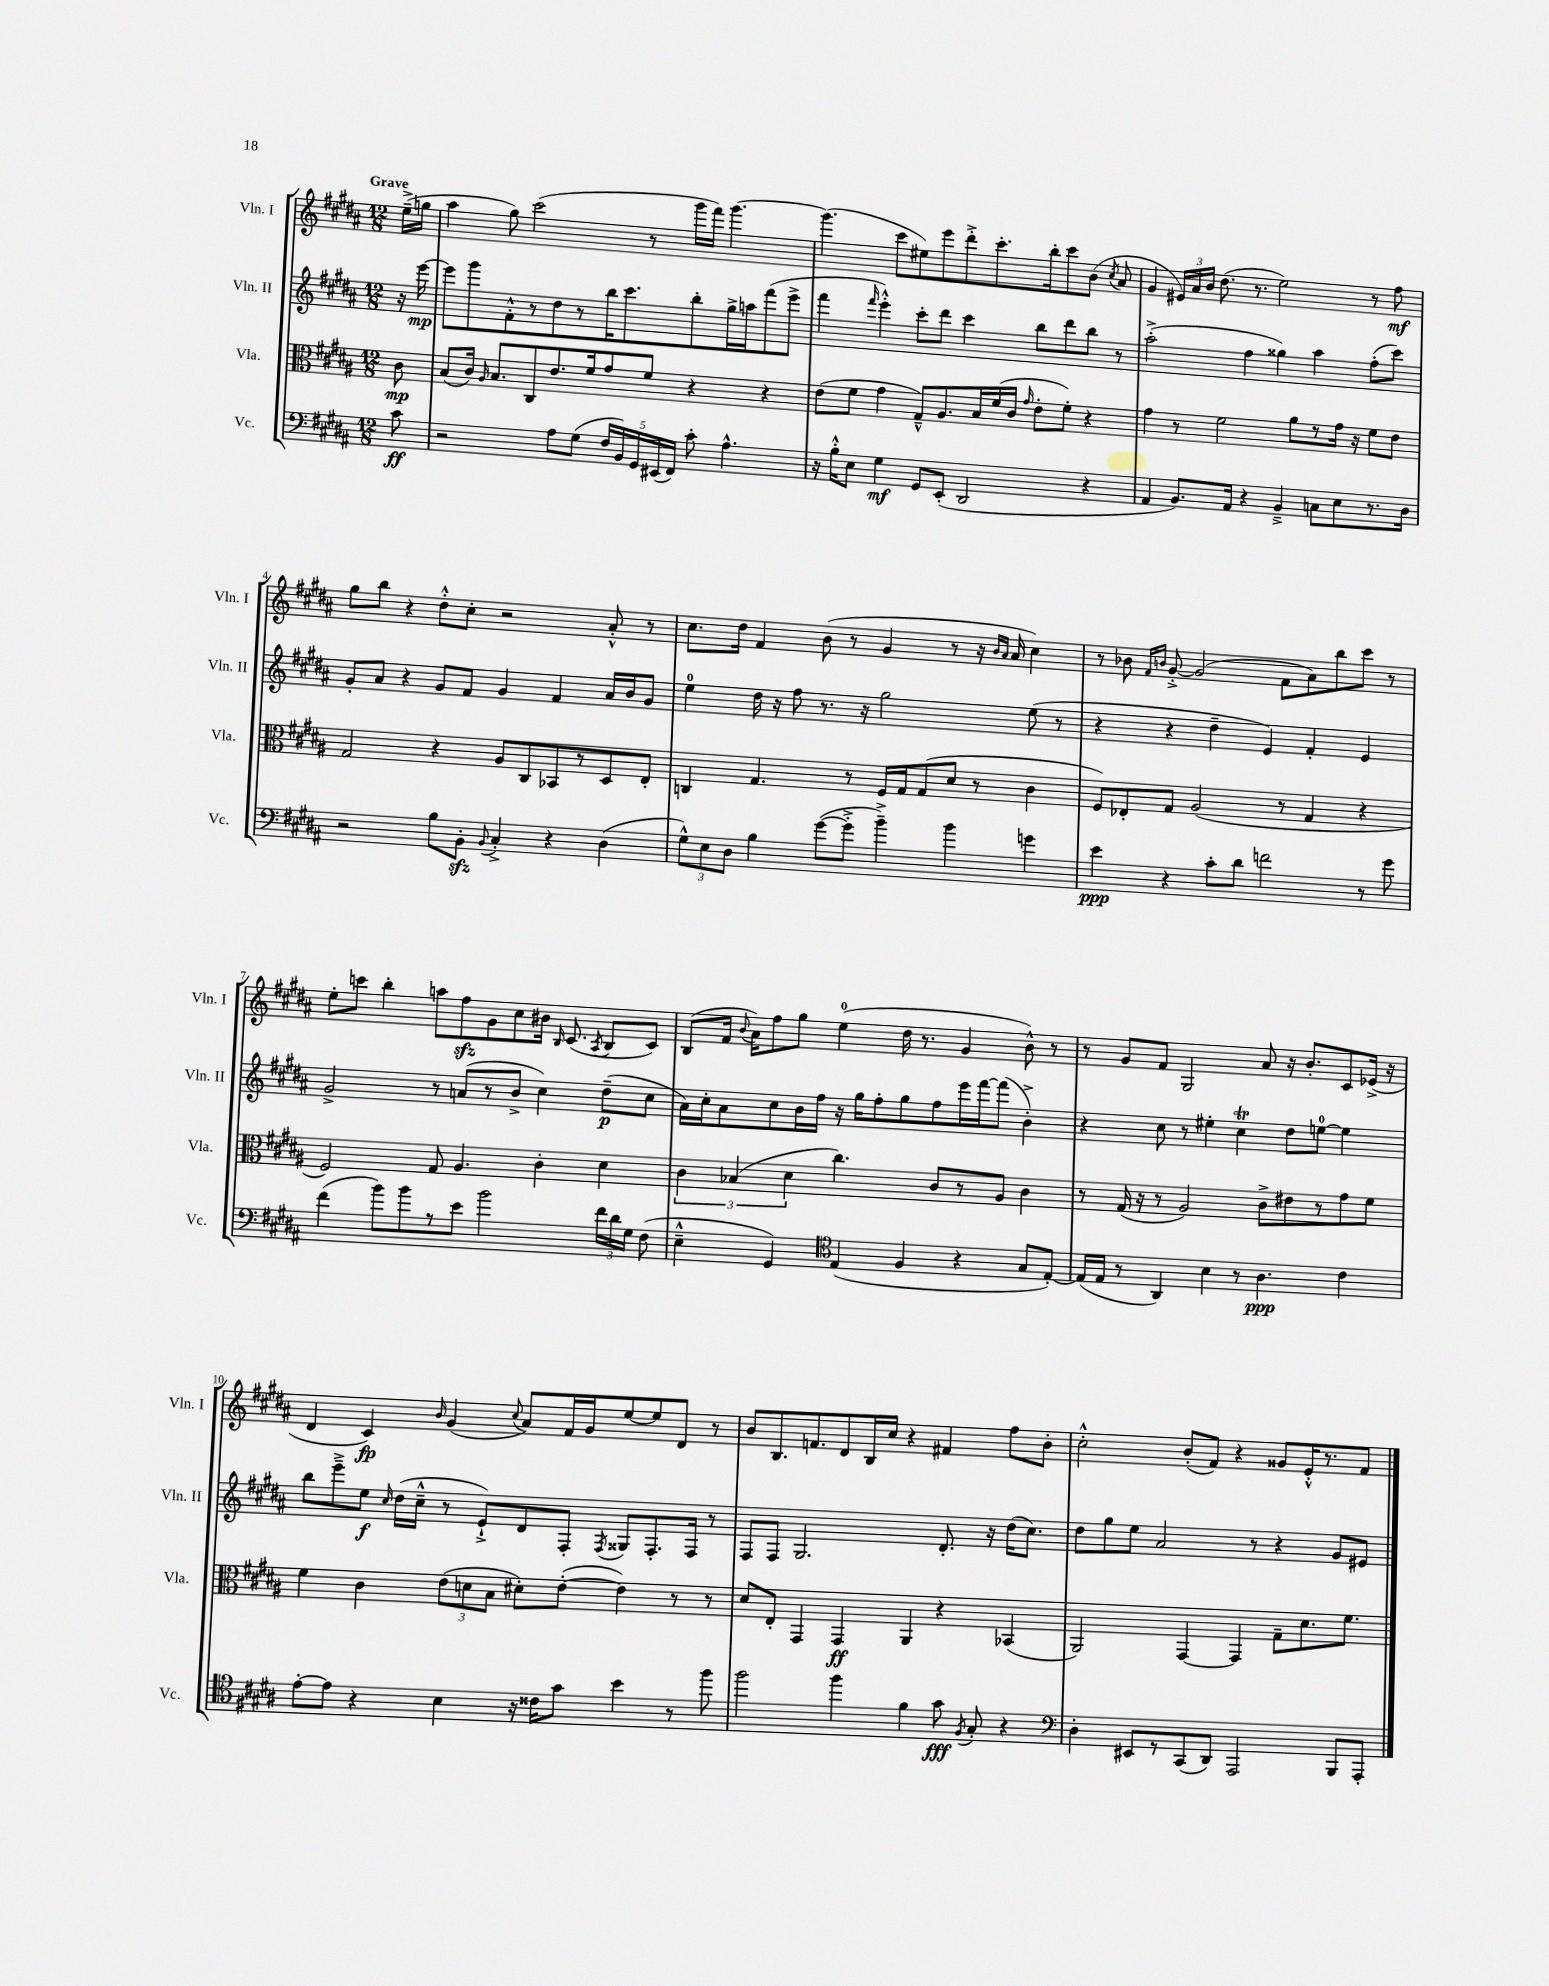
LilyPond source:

<<
\new StaffGroup <<
\new Staff = "s0" \with { instrumentName = "Vln. I" shortInstrumentName = "Vln. I" } {
    \clef treble \key b \major \numericTimeSignature \time 12/8 \partial 8 \tempo "Grave"
    \autoBeamOff e''16[--->( g''16] |
    ais''4 gis''8) cis'''2( r8 gis'''16[ fis'''16]) gis'''4.~ |
    gis'''4.( cis'''8[ eis''8) e'''8 dis'''8-.-> cis'''8.-. b''16-. cis'''8 b'8]( \acciaccatura { cis''8 } ais'8 |
    gis'4 \tuplet 3/2 { eis'16[) ais'16 b'16] } dis''8.( r8. e''2) r8 fis''8\mf |
    gis''8[ b''8] r4 dis''8[-.-^ cis''8]-. r2 ais'8-.-^ r8 |
    cis''8.[ dis''16] fis'4 b'8( r8 gis'4 r8 r16 \grace { b'16[ ais'16] } ais'16 cis''4) |
    r8 bes'8 \grace { fis'16[ b'16] } gis'8~-.-> gis'2( fis'8[ ais'8) b''8 cis'''8] r8 |
    e''8[-. c'''8] b''4-. a''8[ fis''8\sfz gis'8 cis''8 bis'16] \grace { b16 } cis'8.( \acciaccatura { ais8 } b8[ cis'8]) |
    b8[( fis'16] \appoggiatura { b'8 } ais'16[) fis''8 gis''8] e''4-0( dis''16 r8. gis'4 b'8-^) r8 |
    r8 gis'8[ fis'8] gis2 ais'8 r16 b'8.[-. cis'8 ees'16]->( r16 |
    dis'4 cis'4\fp) \grace { b'16 } gis'4( \appoggiatura { cis''8 } ais'8[) fis'16 gis'16 e''8~ e''8 dis'8] r8 |
    b'8[ b8. f'8. dis'8 b16 cis''16] r4 fis'4 fis''8[ b'8]-. |
    cis''2-.-^ b'8[-.( fis'8]) r4 gisis'8[ e'16-.-^ r8. fis'8] \bar "|." |
}
\new Staff = "s1" \with { instrumentName = "Vln. II" shortInstrumentName = "Vln. II" } {
    \clef treble \key b \major \numericTimeSignature \time 12/8 \partial 8
    \autoBeamOff r16 e'''16~\mp |
    e'''8[ gis'''8 fis'8-.-^ r8 dis''8 r8 b''16 cis'''8. b''8-. gis''16-> a''16 fis'''8( e'''8]-> |
    fis'''4 \grace { fis'''16 } e'''4-.-^) cis'''8[-. dis'''8] cis'''4 b''8[ dis'''8 b''8] r8 |
    ais''2-.->( fis''4 gisis''4) ais''4 fis''8[-.( cis'''8]) |
    gis'8[-. ais'8] r4 gis'8[ fis'8] gis'4 fis'4 ais'16[ b'16 gis'8] |
    e''4-0 dis''16 r16 fis''8 r8. r16 gis''2 e''8( r8 |
    r4 r4 dis''4-- e'4) fis'4-. e'4 |
    gis'2-> r8 a'8[( r8 b'8]-> cis''4) dis''8[--\p( cis''8] |
    ais'16[) cis''16-. ais'8 cis''8 b'16 fis''16] r16 gis''16[ fis''8-. gis''8 fis''8 e'''16 fis'''16~ fis'''8]( b'4-.->) |
    r4 cis''8 r8 eis''4-. cis''4\trill dis''8[ e''8]-0~ e''4 |
    b''8[ e'''8---> e''8]\f \grace { cis''16 } dis''16[( cis''16]---^ r8 e'8[-!->) dis'8 fis8]-. \acciaccatura { fis8 } gisis8[ fis8.-. fis16] r8 |
    fis8[ fis8] gis2. dis'8.-. r16 dis''16[( cis''8.]) |
    dis''8[ gis''8 e''8] ais'2 r8 r4 gis'8[ eis'8] \bar "|." |
}
\new Staff = "s2" \with { instrumentName = "Vla." shortInstrumentName = "Vla." } {
    \clef alto \key b \major \numericTimeSignature \time 12/8 \partial 8
    \autoBeamOff cis'8\mp |
    b8[( cis'16]) \grace { ais16 } b8.[ cis8 e'8. fis'16 gis'8 fis'8] r4 r4 |
    e'8[( fis'8] gis'4 gis8[---^) ais8. b16 fis'16( cis'16] \grace { gis'16 } e'8[-. fis'8]-.) r4 |
    gis'4 r8 fis'2 ais'8[ r8 gis'16] r16 fis'8[ e'8] |
    gis2 r4 ais8[ cis8 bes,8 r8 dis8 e8]-. |
    c4 gis4. r8 fis16[ gis16 gis8( dis'8] r8 cis'4 |
    fis8[) ees8-. gis8] ais2( r8 gis4 r4 |
    fis2) gis8 ais4. cis'4-. dis'4 |
    \tuplet 3/2 { cis'4 bes4( dis'4 } cis''4.) cis'8[ r8 ais8] cis'4 |
    r8 gis16( r16 r8 ais2) cis'8[-> eis'8 r8 gis'8 fis'8] |
    fis'4 cis'4 \tuplet 3/2 { e'8[( d'8 b8] } dis'8[-.) e'8]~-.( e'4) r8 r8 |
    dis'8[ e8]-. gis,4 gis,4\ff ais,4 r4 bes,4( |
    ais,2) gis,4~ gis,4 gis8[-- dis'8. fis'8.] \bar "|." |
}
\new Staff = "s3" \with { instrumentName = "Vc." shortInstrumentName = "Vc." } {
    \clef bass \key b \major \numericTimeSignature \time 12/8 \partial 8
    \autoBeamOff cis'8\ff |
    r2 ais8[ gis8]( \tuplet 5/4 { fis16[ b,16) gis,16 eis,16( fis,16]) } cis'8-. ais4.-^ |
    r16 b16[-.-^ e8] gis4\mf gis,8[ e,8]-.( dis,2 r4 |
    ais,4 b,8.[) ais,16] r4 b,4---> c8[ e8 r8. dis16] |
    r2 b8[ b,8]-.\sfz \appoggiatura { b,8 } cis4-.-> r4 dis4( |
    \tuplet 3/2 { gis8[-^) e8 dis8] } b4 gis'8[~( gis'8]-.-> b'4--->) b'4 g'4 |
    e'4\ppp r4 cis'8[-. dis'8] f'2 r8 gis'8 |
    fis'4( b'8[) b'8 r8 e'8] b'2 \tuplet 3/2 { fis'16[ dis'16 gis16] } fis8( |
    e4---^ gis,4) \clef tenor e4( fis4 r4 gis8[ e8]~-.) |
    e16[( e16] r8 ais,4) b4 r8 ais4.\ppp cis'4 |
    e'8[~-. e'8] r4 b4 r16 cisis'16[ gis'8] b'4 r8 fis''8 |
    fis''2 fis''4 fis'4 gis'8\fff \acciaccatura { fis8 } gis8-. r4 |
    \clef bass dis4-. eis,8[ r8 cis,8( dis,8]) ais,,2 b,,8[ ais,,8]-. \bar "|." |
}
>>
>>
